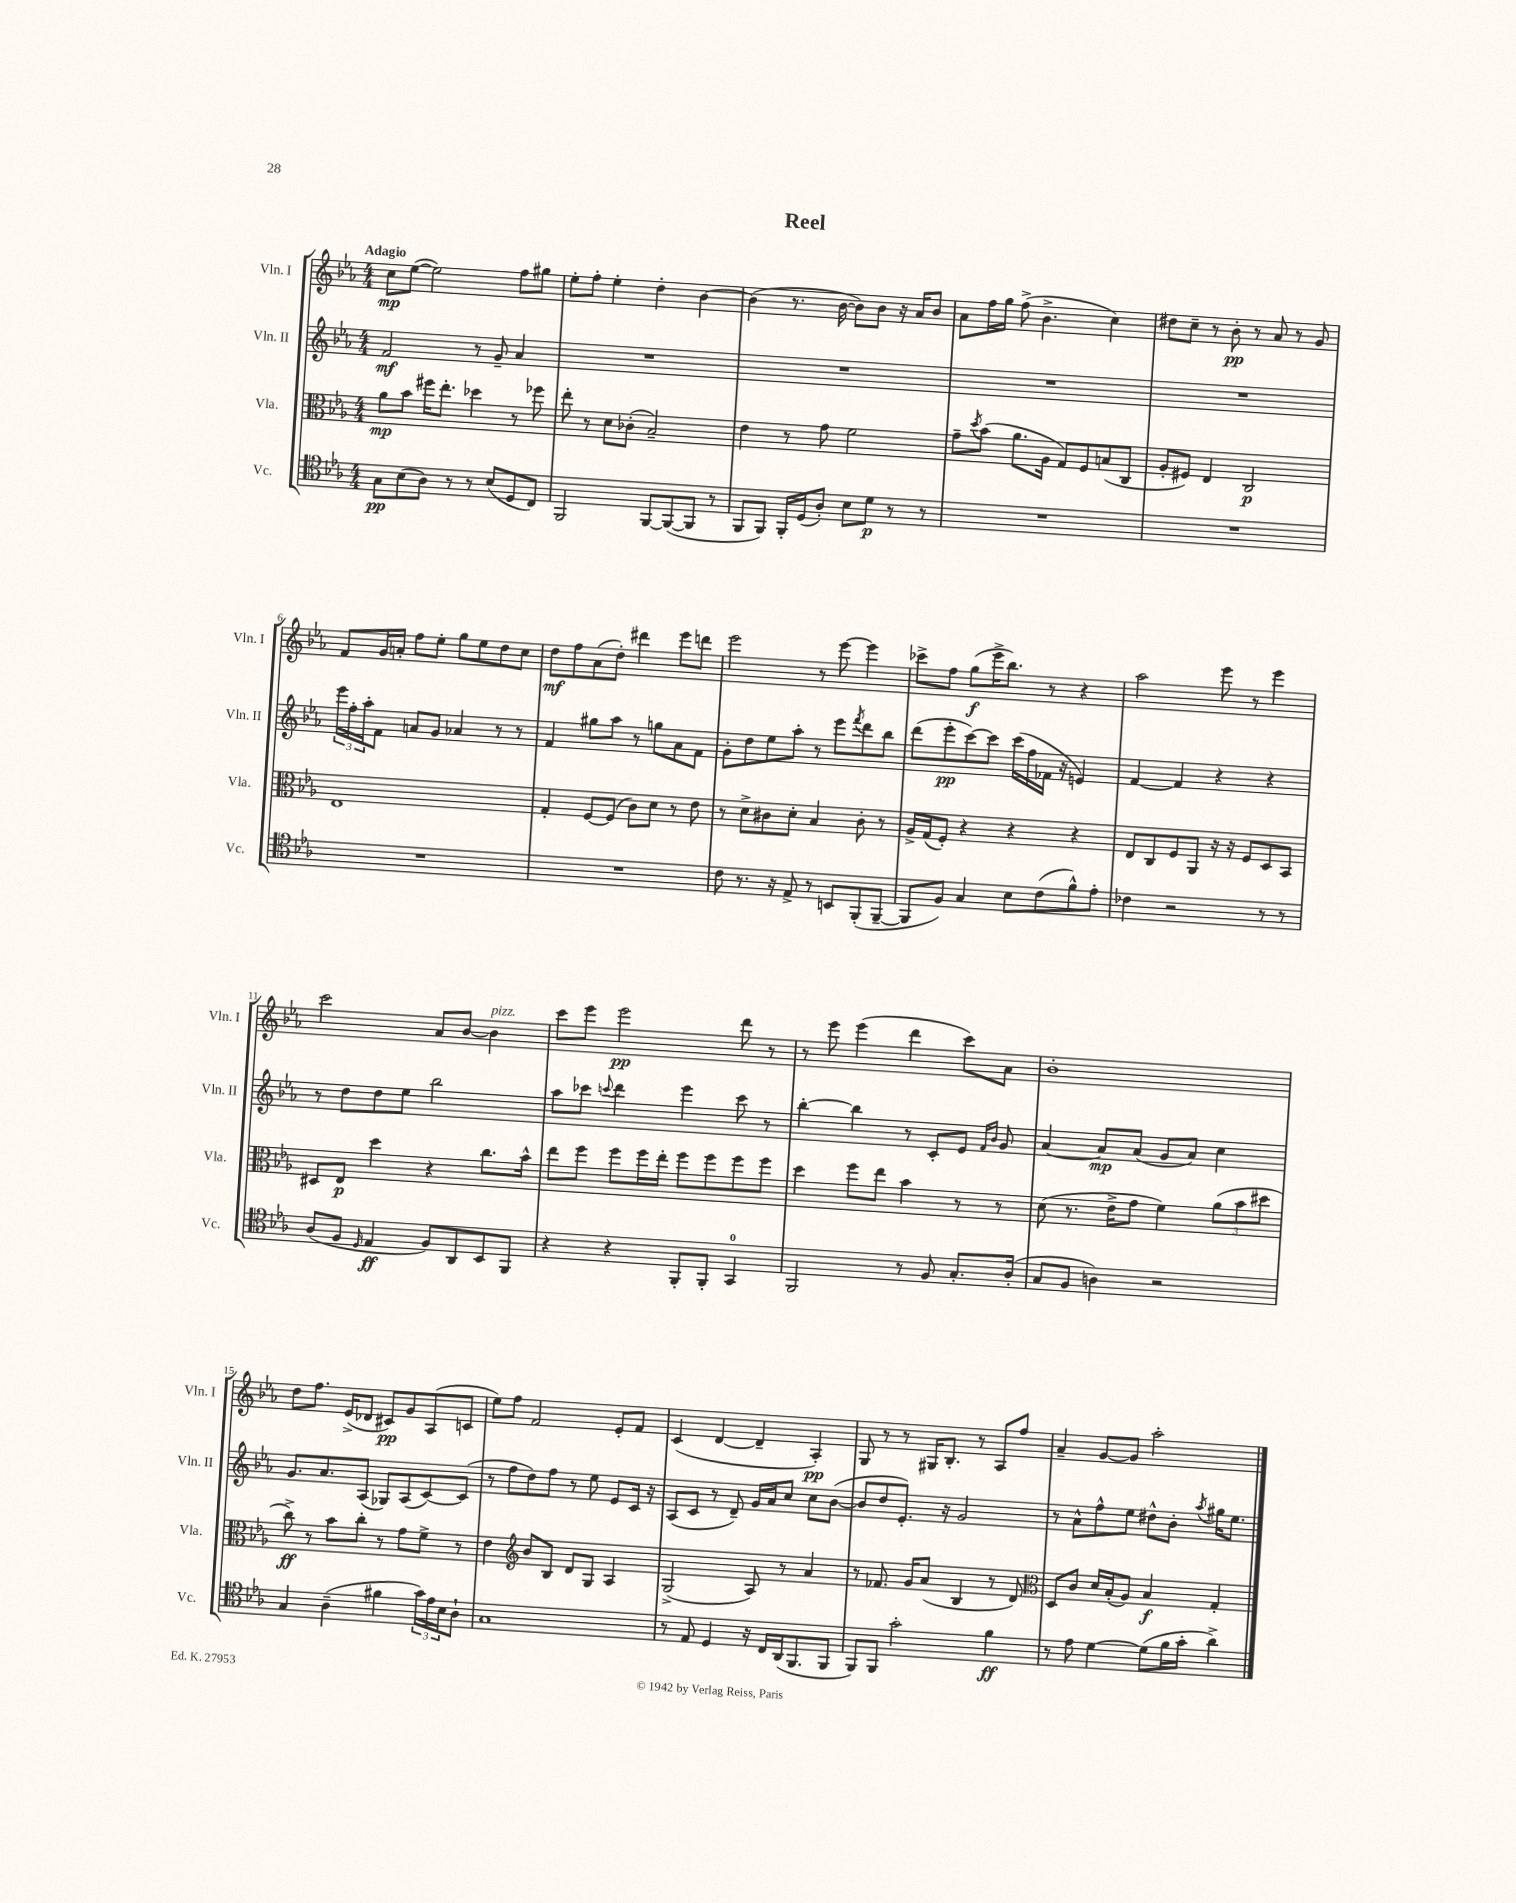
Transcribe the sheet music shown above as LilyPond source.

\header { title = "Reel" }
<<
\new StaffGroup <<
\new Staff = "s0" \with { instrumentName = "Vln. I" shortInstrumentName = "Vln. I" } {
    \clef treble \key ees \major \numericTimeSignature \time 4/4 \tempo "Adagio"
    c''8\mp ees''8~( ees''2) f''8 gis''8 |
    ees''8-. f''8-. ees''4-. d''4-. bes'4~ |
    bes'4( r8. bes'16~ bes'8) bes'8 r16 aes'16 bes'8 |
    aes'8 f''16 g''16 f''8->( bes'4.-> c''4) |
    dis''8 c''8-- r8 bes'8-.\pp r8 aes'8 r8 g'8 |
    f'8 g'16 a'16-. f''8 ees''8-. g''8 ees''8 d''8 c''8 |
    d''8\mf f''8 aes'8( d''8-.) dis'''4 ees'''8 d'''8 |
    ees'''2 r8 ees'''8~ ees'''4 |
    ces'''8-> f''8 g''8\f( ees'''16-> bes''8.) r8 r4 |
    aes''2 ees'''8 r8 ees'''4 |
    c'''2 aes'8 bes'8~ bes'4^\markup { \italic "pizz." } |
    c'''8 ees'''8 ees'''2\pp d'''8 r8 |
    r8 ees'''8 ees'''4( d'''4 c'''8) aes'8 |
    bes'1-. |
    d''8 f''8. ees'16->( des'8 cis'8\pp) g'8 aes8( c'8 |
    ees''8) f''8 f'2 ees'8-. f'8 |
    c'4( d'4~ d'4-- aes4-.\pp) |
    g8 r8 r8 gis16 bes8.-. r8 aes8 f''8 |
    aes'4-- g'8~ g'8 aes''2-. \bar "|." |
}
\new Staff = "s1" \with { instrumentName = "Vln. II" shortInstrumentName = "Vln. II" } {
    \clef treble \key ees \major \numericTimeSignature \time 4/4
    f'2\mf r8 g'8-- aes'4 |
    R1 |
    R1 |
    R1 |
    R1 |
    \tuplet 3/2 { ees'''16 f''16-. aes''16-. } f'8 a'8 g'8 aes'4 r8 r8 |
    f'4 gis''8 aes''8 r8 g''8 aes'8 f'8 |
    g'8-. d''8 ees''8 aes''8-. r8 ees'''8 \acciaccatura { f'''8 } d'''8 bes''8 |
    d'''8( ees'''8-.\pp c'''8~) c'''8 c'''16( f''16 fes'16 r16 e'4) |
    f'4~ f'4 r4 r4 |
    r8 d''8 d''8 ees''8 bes''2 |
    aes''8 ces'''8 \appoggiatura { c'''8 } d'''4 ees'''4 c'''8 r8 |
    bes''4~-. bes''4 r8 c'8-. ees'8 \grace { f'16 bes'16 } g'8 |
    aes'4~ aes'8\mp aes'8( g'8 aes'8) c''4 |
    g'8. aes'8. aes8( ges8) aes8( c'8~) c'8( |
    r8 f''8 d''8) f''8 r8 ees''8 ees'8 c'16 r16 |
    aes8( c'8 r8 d'8--) g'16 aes'16 c''8 c''8 bes'8~( |
    bes'8 d''8 ees'8.-.) r16 g'2 |
    r8 aes'8-^ f''8-^ ees''8 dis''8-^ bes'8-. \acciaccatura { aes''8 } gis''16 ees''8. \bar "|." |
}
\new Staff = "s2" \with { instrumentName = "Vla." shortInstrumentName = "Vla." } {
    \clef alto \key ees \major \numericTimeSignature \time 4/4
    aes'8\mp bes'8 fis''16 ees''8.-. des''4 r8 fes''8 |
    ees''8-. r8 d'8 ces'8-.( bes2--) |
    ees'4 r8 g'8 f'2 |
    g'8-- \acciaccatura { d''8 } bes'8( aes'8. aes16 g8) f8 b8( c8 |
    aes8-. fis8) ees4 c2\p |
    ees1 |
    g4-. f8~ f8( c'8) d'8 r8 ees'8 |
    r8 d'8-> cis'8 d'8-. bes4 cis'8-. r8 |
    aes16-> g16( f8-.) r4 r4 r4 |
    ees8 c8 f8 aes,8 r16 r16 f8 d8 bes,8 |
    dis8 ees8\p d''4 r4 c''8. bes'16-^ |
    ees''8 f''8 f''8 f''16 ees''16-. f''8 f''8 f''8 f''8 |
    d''4 f''8 ees''8 bes'4 r8 r8 |
    d'8( r8. ees'16-> g'8 f'4) \tuplet 3/2 { aes'8( bes'8 dis''8 } |
    c''8->\ff) r8 bes'8 c''8-. r8 g'8 f'8-> r8 |
    ees'4 \clef treble bes'8 bes8 d'8 g8 aes4 |
    g2->( aes8) r8 aes'4 |
    r8 fes'8. g'16 aes'8( bes4 r8 d'8) |
    \clef alto d8 c'8 d'16 bes16-.( aes8) bes4\f g4-. \bar "|." |
}
\new Staff = "s3" \with { instrumentName = "Vc." shortInstrumentName = "Vc." } {
    \clef tenor \key ees \major \numericTimeSignature \time 4/4
    g8\pp bes8( aes8) r8 r8 bes8( d8 c8) |
    f,2 f,8~ f,8~( f,8 r8 |
    f,8 f,8) f,16-. d16( aes8-.) bes8 d'8\p r8 r8 |
    R1 |
    R1 |
    R1 |
    R1 |
    c'8 r8. r16 ees8-> r8 b,8 f,8-.( f,8~-- |
    f,8 f8) g4 bes8 c'8( f'8-^) ees'8-. |
    ces'4 r2 r8 r8 |
    aes8( f8 \grace { d16 } ees4\ff f8) aes,8 bes,8 f,8 |
    r4 r4 f,8-. f,8-. g,4-0 |
    f,2 r8 f8 g8.-. aes16-.( |
    g8 f8 a4) r2 |
    g4 aes4--( fis'4 \tuplet 3/2 { g'16) ees'16 bes16 } aes8-! |
    g1 |
    r8 ees8 d4 r16 c16 aes,16( f,8. f,8 |
    f,8) f,8 g'2-. f'4\ff |
    r8 ees'8 d'4~ d'8( f'16 g'16-. aes'4->) \bar "|." |
}
>>
>>
